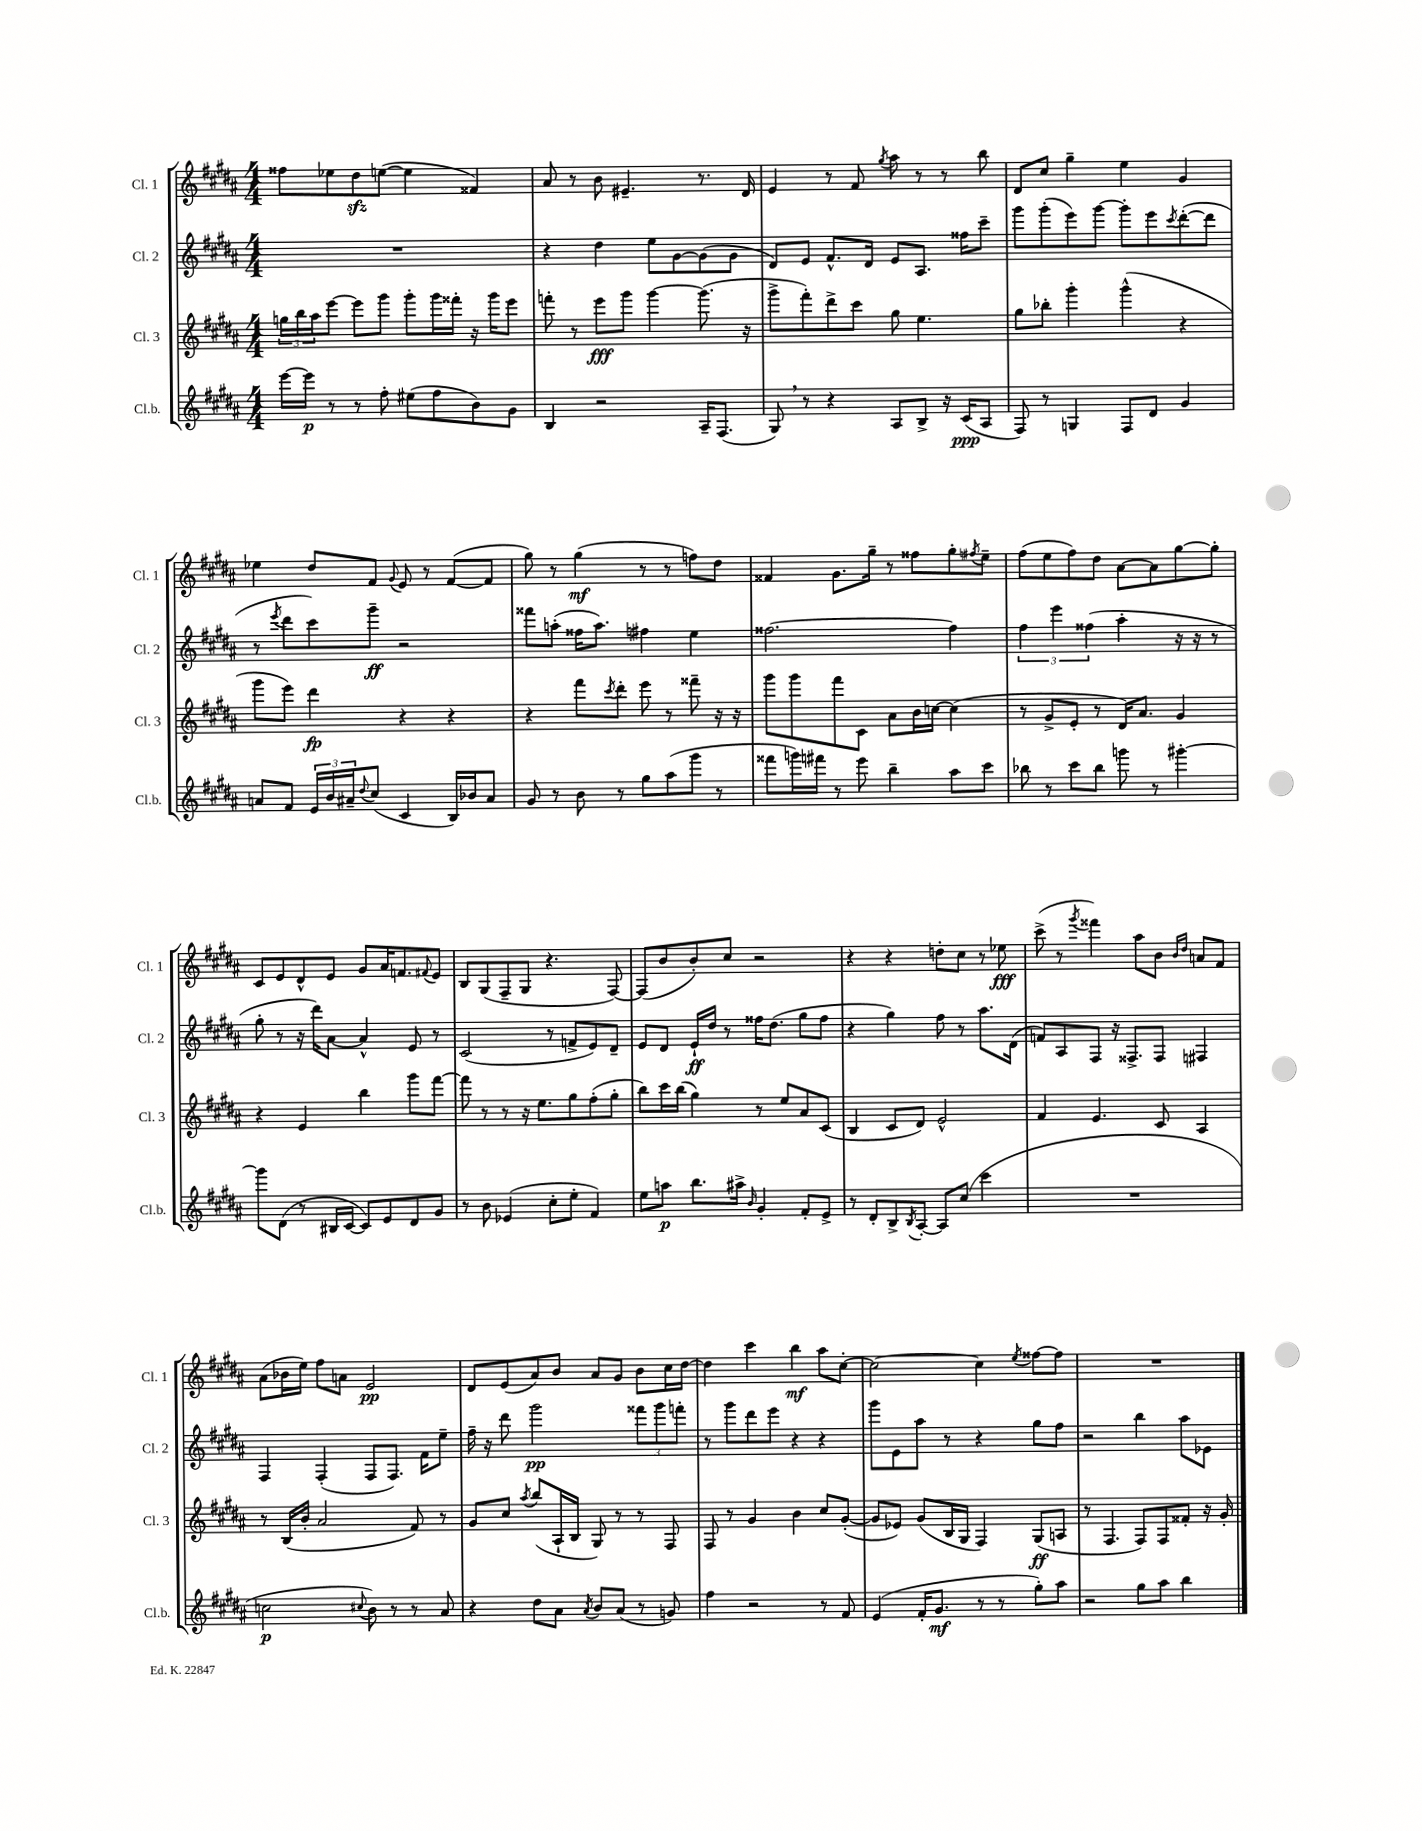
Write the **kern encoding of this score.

**kern	**kern	**kern	**kern
*staff4	*staff3	*staff2	*staff1
*clefG2	*clefG2	*clefG2	*clefG2
*k[f#c#g#d#a#]	*k[f#c#g#d#a#]	*k[f#c#g#d#a#]	*k[f#c#g#d#a#]
*M4/4	*M4/4	*M4/4	*M4/4
[16eee	24gg	1r	8ff##
.	24bb	.	.
16eee]	.	.	.
.	24aa#	.	.
8r	[8eee	.	8ee-
8r	8eee]	.	8dd#
8ff#'	8ggg#	.	([8ee
(8ee#	8ggg#'	.	4ee]
8ff#	16ggg#	.	.
.	16fff##'	.	.
8b)	16r	.	4f##)
.	16ggg#	.	.
8g#	8eee	.	.
=	=	=	=
4B	8fff'	4r	8a#
.	8r	.	8r
2r	8eee	4dd#	8b
.	8ggg#	.	4.e#~
.	[4ggg#	8ee	.
.	.	[8g#	.
16A#~	(8.ggg#]	(8g#]	8.r
(8.F#	.	.	.
.	.	8g#	.
.	16r	.	16d#
=	=	=	=
8G#)	8ggg#^	8d#)	4e
8r	8fff#')	8e	.
4r	8ddd#^	8.f#^^	8r
.	8ccc#	.	8f#
.	.	16d#	.
.	.	.	8qgg#
8A#	8gg#	8e	8aa#
8B^	4.ee	8.A#	8r
16r	.	.	8r
(16c#	.	16ff##	.
8A#	.	8ccc#~	8bb
=	=	=	=
8F#)	8gg#	8ggg#	8d#
8r	8bb-'	(8ggg#'	8cc#
4G	4ggg#'	8eee)	4gg#~
.	.	[8ggg#	.
8F#	(4ggg#^^	8ggg#']	4ee
8d#	.	8eee	.
.	.	8qccc#	.
4g#	4r	([8ddd#'	4g#
.	.	8ddd#]	.
=	=	=	=
8a	8ggg#	8r	4ee-
.	.	8qeee	.
8f#	8eee)	8ddd#	.
24e	4ddd#	8ccc#)	8dd#
24b	.	.	.
24a#~	.	.	.
8qqdd#	.	.	.
(8cc#	.	8ggg#~	8f#
.	.	.	8qqg#
4c#	4r	2r	8e
.	.	.	8r
16B)	4r	.	([8f#
16b-	.	.	.
8a#	.	.	8f#]
=	=	=	=
8g#	4r	8fff##	8gg#)
8r	.	(8aa'	8r
8b	8fff#	16ff##	(4gg#
.	.	8.aa)	.
.	8qccc#	.	.
8r	8ddd#'	.	.
8gg#	8eee	4ff#	8r
(8aa#	8r	.	8r
8ggg#	8fff##~	4ee	8ff)
8r	16r	.	8dd#
.	16r	.	.
=	=	=	=
8fff##	8ggg#	[2.ff##	4f##
16ggg)	8ggg#	.	.
16fff#	.	.	.
8r	8fff#	.	8.g#
8eee	8c#	.	.
.	.	.	16gg#~
4bb~	8a#	.	8r
.	16b	.	8ff##
.	[16cc	.	.
8aa#	(4cc]	4ff##]	8gg#'
.	.	.	8qff#
8ccc#	.	.	8ee~
=	=	=	=
8bb-	8r	6ff#	(8ff#
8r	8g#^	.	8ee
.	.	6eee	.
8ccc#	8e'	.	8ff#)
.	.	(6ff##	.
8bb-	8r	.	8dd#
8ggg	16d#)	4aa#'	[8a#
.	8.a#	.	.
8r	.	.	8a#]
[4ggg#'	4g#	16r	[8gg#
.	.	16r	.
.	.	8r	8gg#']
=	=	=	=
8ggg#]	4r	8gg#'	8c#
(8d#	.	8r	8e
8r	4e	16r	8d#^^
.	.	16ddd#)	.
16B#	.	[8a#	8e
[16c#	.	.	.
8c#])	4bb	4a#^^]	8g#
8e	.	.	16a#
.	.	.	8.f
8d#	8ggg#	8e	.
.	.	.	8qqf#
8g#	[8fff#	8r	8e
=	=	=	=
8r	8fff#]	(2c#	8B
8b	8r	.	(8G#
(4e-	8r	.	8F#~
.	16r	.	8G#
.	8.ee	.	.
8cc#'	.	8r	4.r
8ee'	8gg#	8f^	.
4f#)	(8ff#'	8e)	.
.	8gg#'	8d#~	[8F#)
=	=	=	=
8ee	8bb)	8e	(8F#]
8aa	16ccc#	8d#	8b
.	(16bb	.	.
8.bb	4gg#)	16e`	8b')
.	.	16dd#	.
.	.	8r	8cc#
16aa#^	.	.	.
16qqb	.	.	.
4g#'	8r	16ff##	2r
.	.	(8.dd#	.
.	8ee	.	.
8f#'	8a#	8gg#	.
8e^	(8c#	8ff##	.
=	=	=	=
8r	4B	4r	4r
8d#'	.	.	.
8B^	8c#	4gg#)	4r
8qB	.	.	.
[8A#'	8d#)	.	.
8A#]	2e^^	8ff#	8dd'
(8cc#	.	8r	8cc#
4ccc#	.	8.aa#	8r
.	.	.	8ee-
.	.	(16d#	.
=	=	=	=
1r	4f#	8f)	(8ccc#^
.	.	8A#	8r
.	.	.	8qggg#
.	4.e	8F#	4fff##)
.	.	16r	.
.	.	8.F##^	.
.	.	.	8aa#
.	8c#	8F##	8b
.	.	.	16qqb
.	.	.	16qqdd#
.	4A#	4F#	8a
.	.	.	8f#
=	=	=	=
2cc	8r	4F#	(8a#
.	(16B	.	16b-
.	16b'	.	16ee)
.	2a#	(4F#'	8ff#
.	.	.	8a
8qqcc#	.	.	.
8b)	.	8F#	2e
8r	.	8.F#)	.
8r	8f#)	.	.
.	.	16f#	.
8a#	8r	8ee~	.
=	=	=	=
4r	8g#	16ff#~	8d#
.	.	16r	.
.	8cc#	8ddd#	(8e
.	8qaa#	.	.
8dd#	(8bb	2ggg#	8a#)
8a#	16A#`	.	8b
.	16B	.	.
8qa#	.	.	.
8b	8G#)	.	8a#
(8a#	8r	.	8g#
8r	8r	12fff##	8b
.	.	12ggg#	.
8g)	8F#	.	16cc#
.	.	12fff'	.
.	.	.	[16dd#
=	=	=	=
4ff#	8F#	8r	4dd#]
.	8r	8ggg#	.
2r	4g#	8ddd#	4ccc#
.	.	8eee	.
.	4b	4r	4bb
8r	8cc#	4r	8aa#
8f#	([8g#'	.	[8cc#'
=	=	=	=
(4e	8g#]	8ggg#	2cc#_
.	8e-)	8e	.
16f#'	(8g#	8aa#	.
8.g#	.	.	.
.	16B	8r	.
.	16G#	.	.
8r	4F#)	4r	4cc#]
8r	.	.	.
.	.	.	8qee
8gg#')	(8G#	8gg#	[8ff##
8aa#	8A	8ff#	8ff##]
=	=	=	=
2r	8r	2r	1r
.	4.F#	.	.
8gg#	8F#)	4bb	.
8aa#	8F#	.	.
4bb	8f##'	8aa#	.
.	16r	8e-	.
.	16g#'	.	.
==	==	==	==
*-	*-	*-	*-
